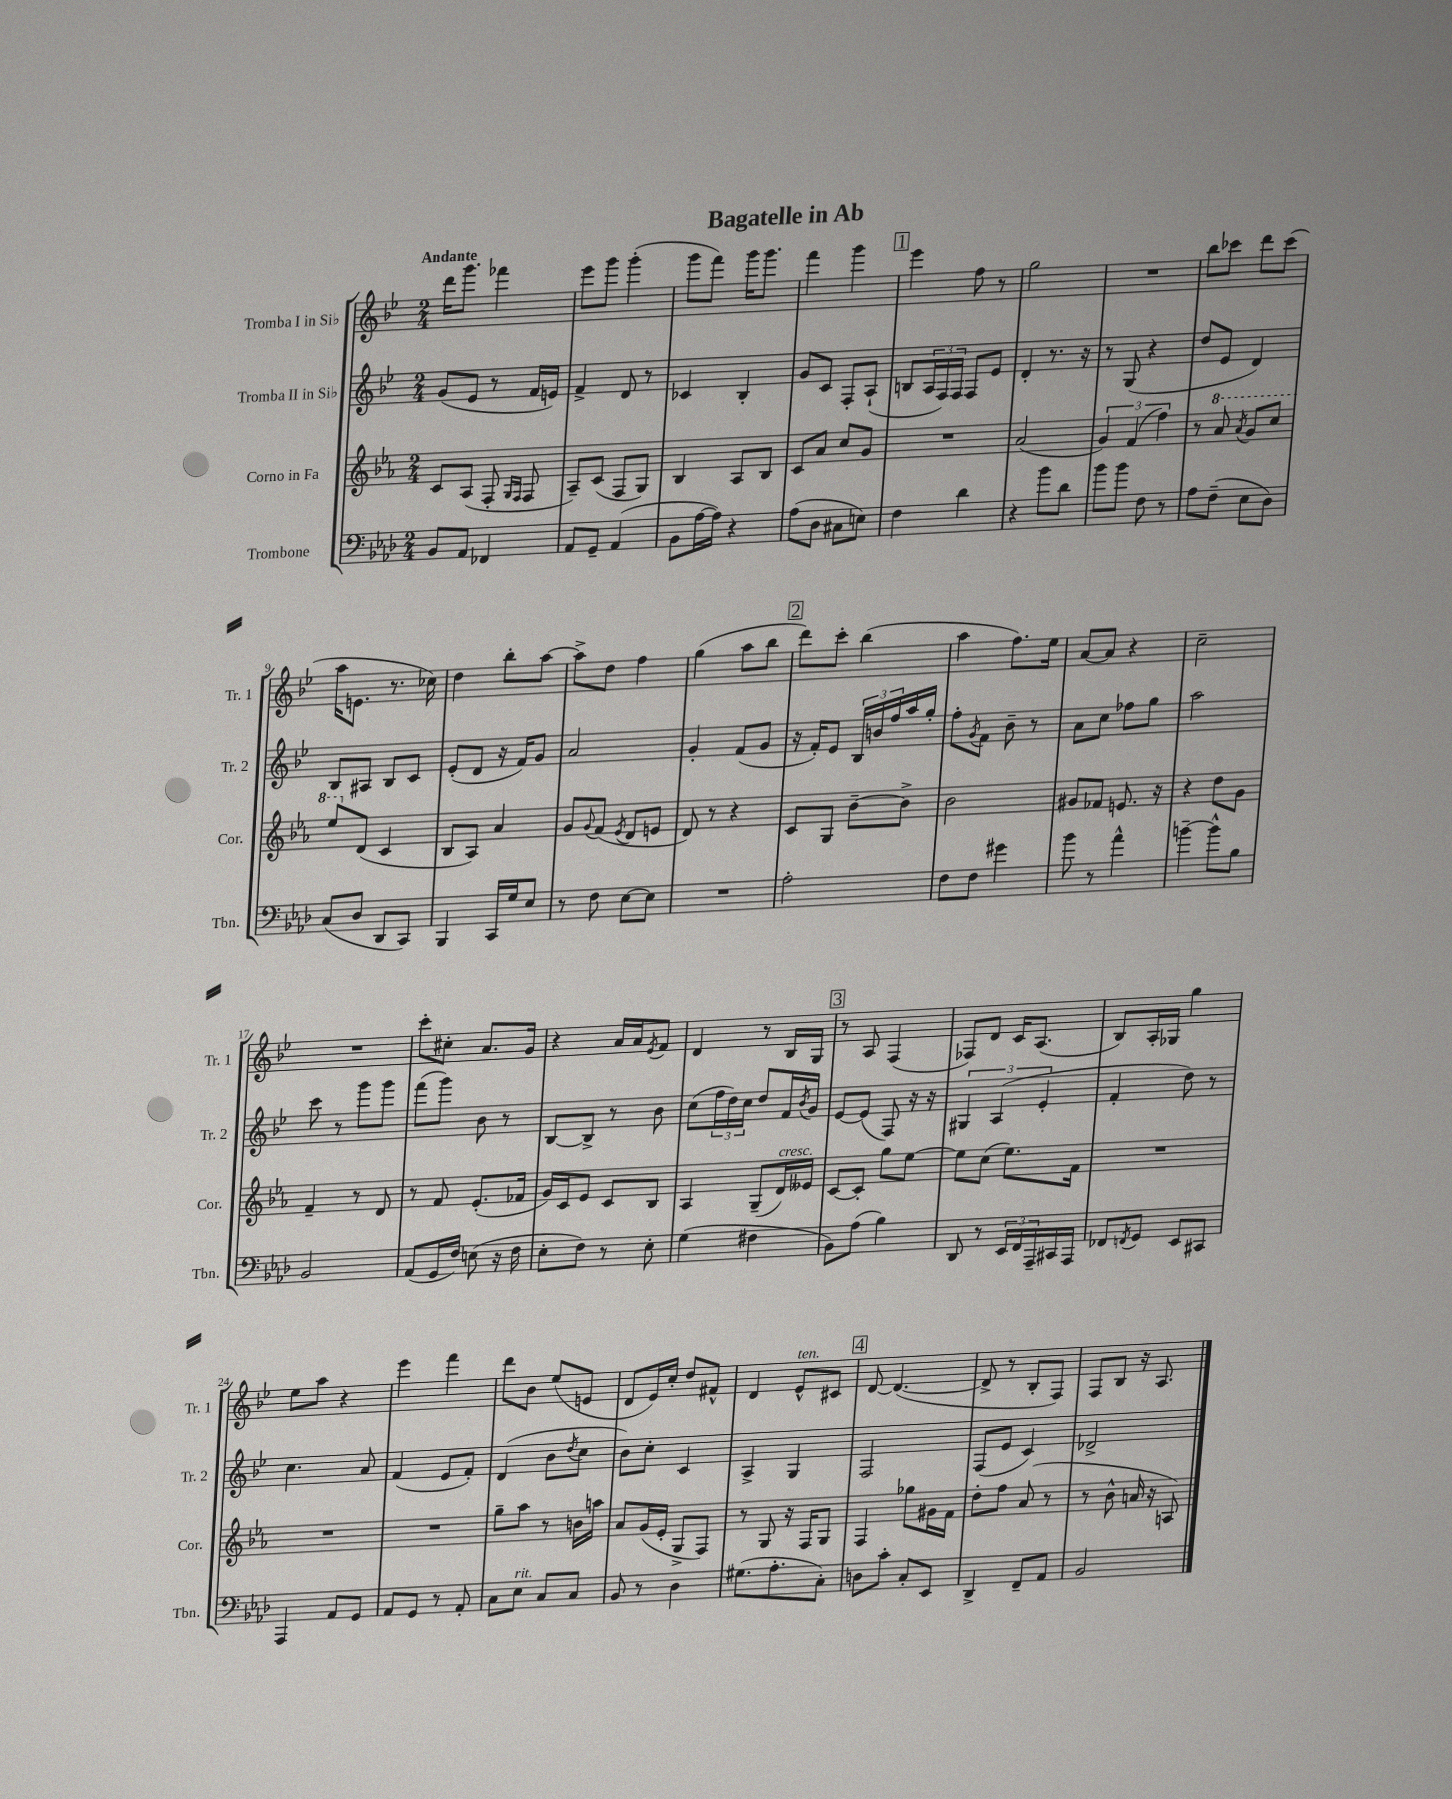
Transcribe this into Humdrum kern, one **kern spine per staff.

**kern	**kern	**kern	**kern
*staff4	*staff3	*staff2	*staff1
*clefF4	*clefG2	*clefG2	*clefG2
*k[b-e-a-d-]	*k[b-e-a-]	*k[b-e-]	*k[b-e-]
*M2/4	*M2/4	*M2/4	*M2/4
8BB-/L	8c/L	(8g/L	16ddd\LK
.	.	.	8.ggg\J
8AA-/J	(8A-/J	8e-/J	.
4FF-/	8F'/	8r	4fff-\
.	16qqG/LL	.	.
.	16qqF/JJ	.	.
.	8F/	16f/LL	.
.	.	16e/JJ)	.
=	=	=	=
8AA-/L	8A-~/L)	4f^/	8eee-\L
8GG~/J	(8c/J	.	8ggg\J
(4AA-/	8F/L	8d/	(4ggg'\
.	8G/J)	8r	.
=	=	=	=
8BB-\L	4B-/	4c-/	8ggg\L
[16A-\L	.	.	8fff\J)
16A-\]JJ)	.	.	.
4r	8A-/L	4B-'/	16ggg\LK
.	.	.	8.ggg\J
.	8B-/J	.	.
=	=	=	=
(8A-\L	8c/L	8g/L	4fff\
8D-\J	8a-/J	8c/J	.
8C#\L	8cc/L	8F'/L	4ggg\
8E\J)	8g/J	(8A`/J	.
=	=	=	=
4F\	2r	8B/L	4eee-\
.	.	24A/L	.
.	.	24F/)	.
.	.	24F/JJ	.
4d-\	.	8F/L	8ff\
.	.	8e-/J	8r
=	=	=	=
4r	(2a-/	4d'/	2gg\
8b-\L	.	8.r	.
8d-\J	.	.	.
.	.	16r	.
=	=	=	=
8b-\L	6g/)	8r	2r
8b-\J	.	(8G/	.
.	(6f/	.	.
8F\	.	4r	.
.	6ff\)	.	.
8r	.	.	.
=	=	=	=
8A-\L	8r	8dd/L	8bb-\L
(8F~\J	8aa-/	8e-/J	8ccc-\J
.	8qaa-/	.	.
8E-\L	8gg/L	4d/)	8ddd\L
8D-\J)	8ccc/J	.	(8ccc-\J
=	=	=	=
(8C/L	8eee-/L	8B-/L	16aa\LK
.	.	.	8.e\J
8D-/J	(8d/J	8A#/J	.
8DD-/L	4c/	8B-/L	8.r
8CC/J)	.	8c/J	.
.	.	.	16cc-\)
=	=	=	=
4BBB-/	8B-/L	(8e-'/L	4dd\
.	8A-/J)	8d/J	.
16CC/LL	4a-/	16r	8bb-'\L
16G/J	.	16f/LK)	.
8E-/J	.	8g/J	[8aa\J
=	=	=	=
8r	8g/L	2a/	8aa^\]L
.	8qqg/	.	.
8F\	(8f/J	.	8dd\J
.	8qe-/	.	.
[8E-\L	8d/L	.	4ff\
8E-\]J	8e/J	.	.
=	=	=	=
2r	8d/)	4g'/	(4gg\
.	8r	.	.
.	4r	(8f/L	8aa\L
.	.	8g/J	8bb-\J
=	=	=	=
2A-'\	8c/L	16r	8ddd\L)
.	.	16f'/LK)	.
.	8G/J	8e-/J	8ccc'\J
.	[8b-~\L	24B-/LL	(4bb-\
.	.	24b/	.
.	.	24ff/	.
.	8b-^\]J	16aa/	.
.	.	16gg'/JJ	.
=	=	=	=
8F\L	2b-\	8ff'\L	4aa\
.	.	8qg/	.
8F\J	.	8f\J	.
4g#\	.	8b-~\	8.ff\L)
.	.	8r	.
.	.	.	16ee-\Jk
=	=	=	=
8b-\	8g#/L	8a\L	[8a/L
8r	8f-/J	8cc\J	8a/]J
4a-^^\	8.e/	8ff-\L	4r
.	.	8gg\J	.
.	16r	.	.
=	=	=	=
[4b~\	4r	2aa\	2cc~\
8b^^\]L	8dd\L	.	.
8B-\J	8g\J	.	.
=	=	=	=
2BB-/	4f~/	8ccc\	2r
.	.	8r	.
.	8r	8ggg\L	.
.	8d/	8ggg\J	.
=	=	=	=
(8AA-/L	8r	(8fff\L	8ccc'\L
16GG/L	8f/	8ggg\J)	8cc#'\J
16F/JJ)	.	.	.
(8E\	(8.e-'/L	8b-\	8.a/L
16r	.	8r	.
16F\	16f-/Jk	.	16g/Jk
=	=	=	=
8E-'\L	16g/LL)	[8B-/L	4r
.	16c/J	.	.
8F\J)	8e-/J	8B-^/]J	.
8r	8c/L	8r	16a/LL
.	.	.	16a/J
.	.	.	8qe-/
8E-'\	8B-/J	8b-\	8f/J
=	=	=	=
(4G\	4A-/	(8cc\L	4d/
.	.	24ff\L	.
.	.	24dd\)	.
.	.	24cc\JJ	.
4F#\	(8G~/L	8dd/L	8r
.	16d/L)	16f/L	16B-/LL
.	.	8qb-/	.
.	16e--/JJ	16g/JJ	16G/JJ
=	=	=	=
8BB-\L)	[8c/L	[8e-/L	8r
(8A-\J	8c'/]J	(8e-/]J	8A/
4B-\)	8gg\L	8F/)	(4F/
.	[8ee-\J	16r	.
.	.	16r	.
=	=	=	=
8DD-/	8ee-\]L	6G#/	8F-/L)
8r	(8cc\J	.	8d/J
.	.	(6A/	.
24EE-/LL	8.ee-\L)	.	16c/LK
24FF/	.	.	.
.	.	.	(8.A/J
24AAA-~/	.	6e-'/	.
16CC#/	.	.	.
16AAA-/JJ	16f\Jk	.	.
=	=	=	=
8FF-/L	2r	4f'/	8B-/L)
8qFF/	.	.	.
8GG/J	.	.	16A'/L
.	.	.	16G-/JJ
8EE-/L	.	8dd\)	4gg\
8CC#/J	.	8r	.
=	=	=	=
4AAA-/	2r	4.cc\	8ee-\L
.	.	.	8aa\J
8AA-/L	.	.	4r
8GG/J	.	8a/	.
=	=	=	=
8AA-/L	2r	(4f/	4eee-\
8GG/J	.	.	.
8r	.	8e-/L	4fff\
8AA-'/	.	8f'/J)	.
=	=	=	=
8C\L	8gg~\L	(4d/	8ddd\L
8E-\J	8aa-\J	.	8b-\J
8C/L	8r	8b-\L	(8ee-/L
.	.	8qdd/	.
8C/J	16b\LL	8cc\J	8e/J
.	16aa\JJ	.	.
=	=	=	=
8BB-/	8a-/L	8b-\L)	8d/L
8r	(16g/L	8cc'\J	16e-/L)
.	16e-'/JJ	.	16cc'/JJ
4D-\	8G^/L	4c/	8dd/L
.	8F/J)	.	8f#^^/J
=	=	=	=
(8.G#\L	8r	4A^/	4d/
.	8G/	.	.
8.A-'\	.	.	.
.	16r	4G/	8e-^^/L
.	16F/LK	.	.
8C'\J)	8G/J	.	8c#/J
=	=	=	=
8D\L	4F/	2F/	[8d/
8c'\J	.	.	(4.d/_
8C'/L	8gg-\L	.	.
8EE-/J	16g#\L	.	.
.	16f\JJ	.	.
=	=	=	=
4DD-^/	8dd'\L	(8F/L	8d^/]
.	8ff\J	8e-/J	8r
8FF~/L	(8a-/	4c/)	8B-'/L
8AA-/J	8r	.	8F/J)
=	=	=	=
2BB-/	8r	2d-^/	8F/L
.	8b-^^\	.	8B-/J
.	16a/	.	16r
.	16r	.	8.A/
.	8A/)	.	.
==	==	==	==
*-	*-	*-	*-
